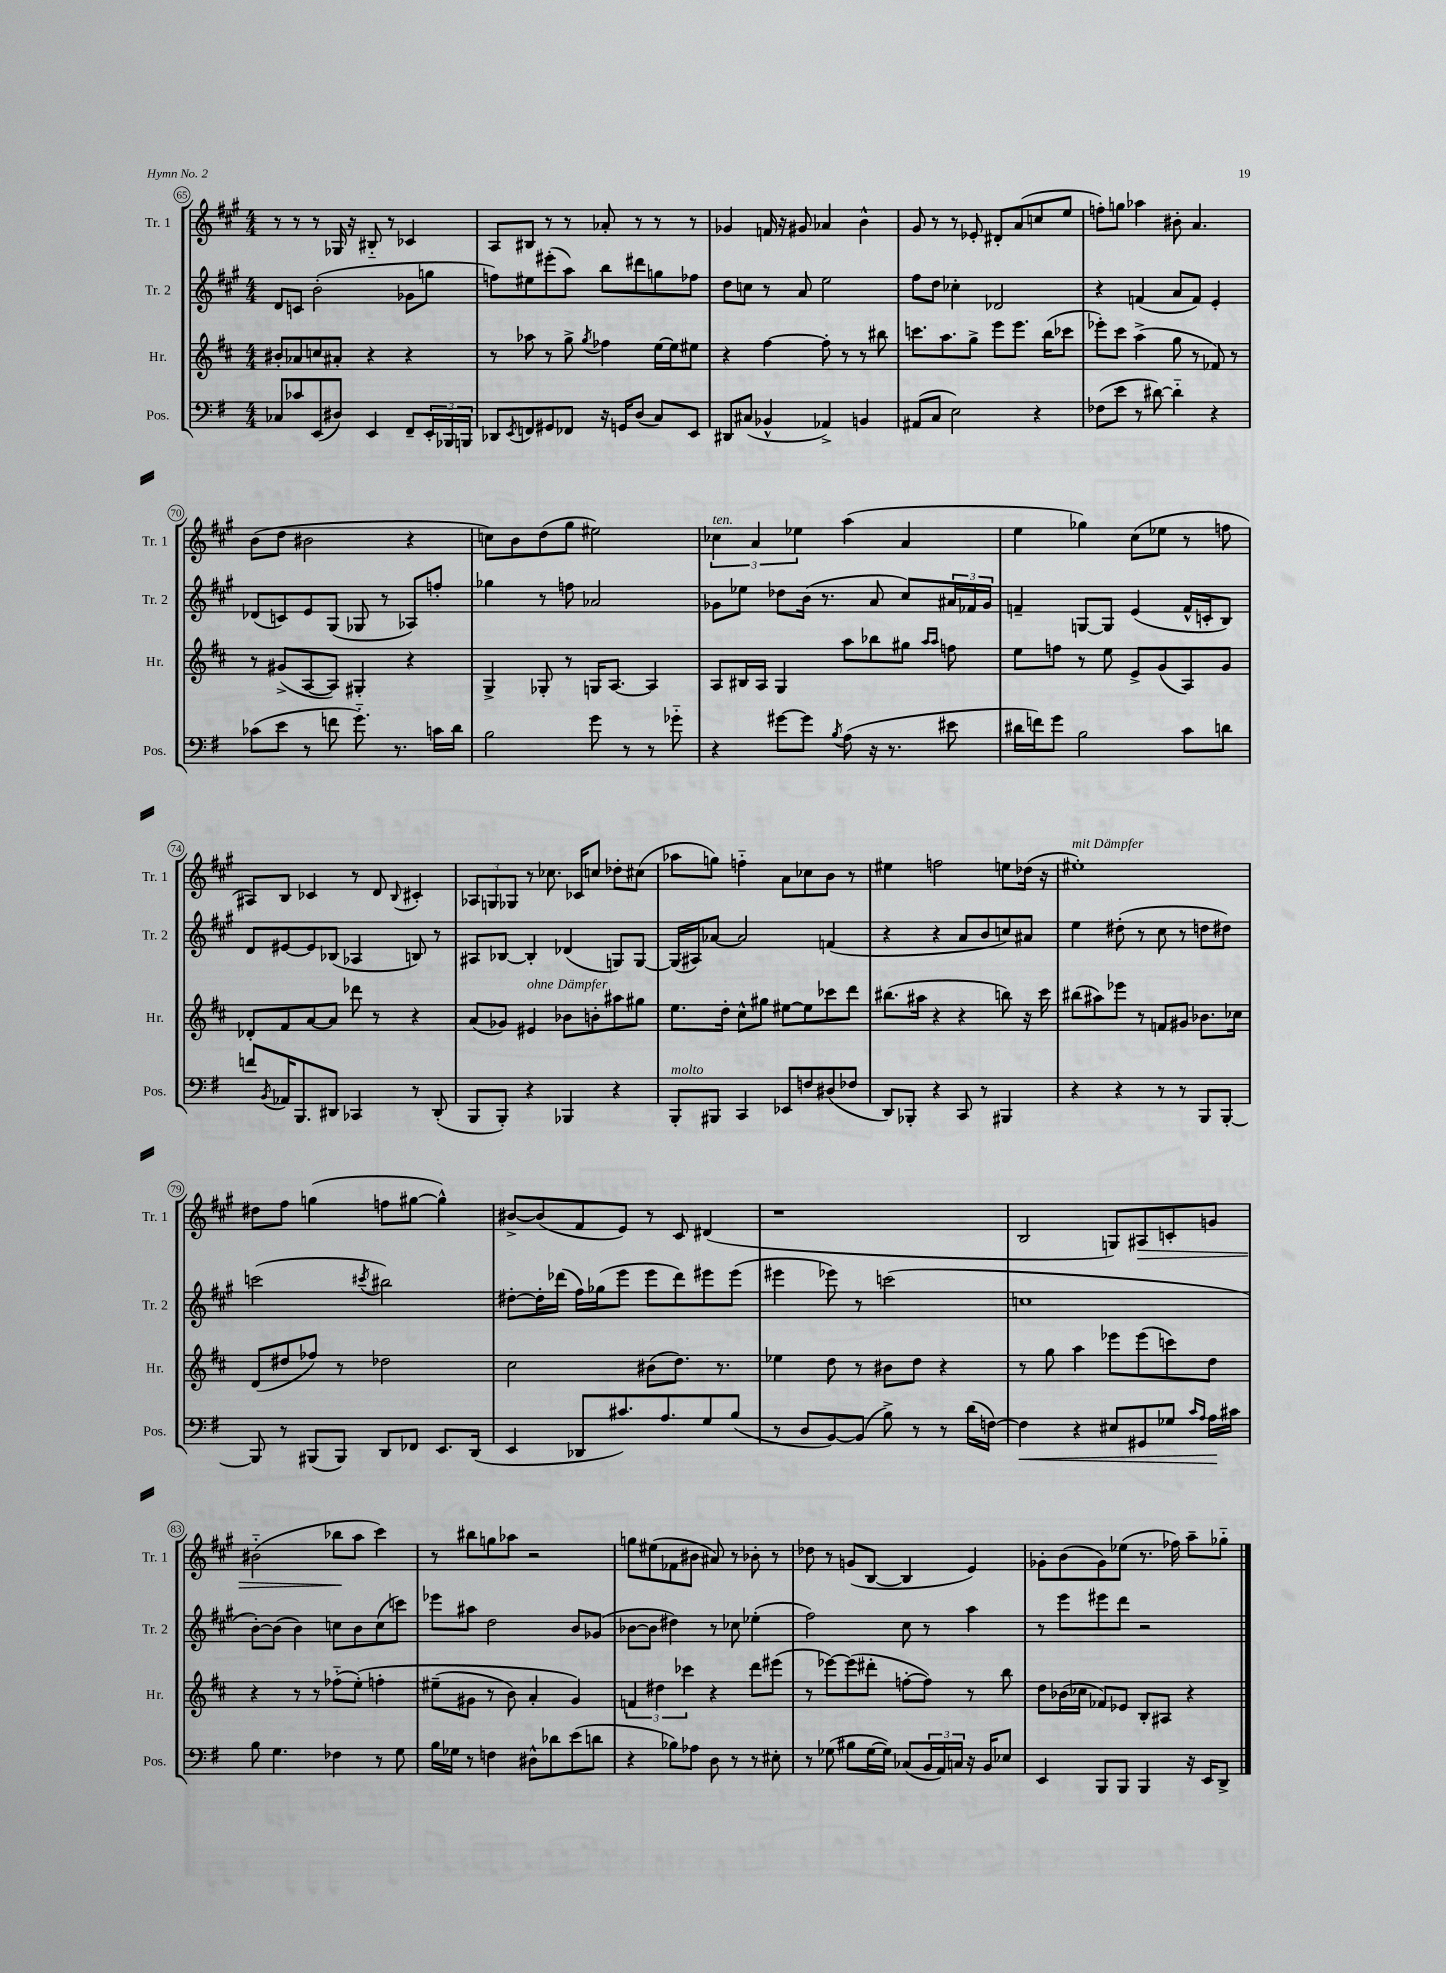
<<
\new StaffGroup <<
\new Staff = "s0" \with { instrumentName = "Tr. 1" shortInstrumentName = "Tr. 1" } {
    \clef treble \key a \major \numericTimeSignature \time 4/4
    r8 r8 r8 ges16 r16 bis8-_ r8 ces'4 |
    a8 bis8 r8 r8 aes'8-. r8 r8 r8 |
    ges'4 f'16 r16 gis'8 aes'4 b'4-^ |
    gis'8 r8 r8 ees'8-. dis'8-. a'8( c''8 e''8 |
    f''8-.) g''8 aes''4 bis'8-. a'4. |
    b'8( d''8 bis'2 r4 |
    c''8) b'8 d''8( gis''8 eis''2) |
    \tuplet 3/2 { ces''4^\markup { \italic "ten." } a'4 ees''4 } a''4( a'4 |
    e''4 ges''4) cis''8( ees''8 r8 f''8 |
    ais8) b8 ces'4 r8 d'8 \appoggiatura { b8 } cis'4-. |
    \tuplet 3/2 { aes8 g8 ges8 } r8 ces''8. ces'16 c''8 des''8-. cis''8( |
    aes''8 g''8) f''4-_ a'8 ces''8 b'8 r8 |
    eis''4 f''2 e''8 des''16( r16 |
    eis''1-.^\markup { \italic "mit Dämpfer" }) |
    dis''8 fis''8 g''4( f''8 gis''8~ gis''4-^) |
    bis'8~-> bis'8( fis'8 e'8) r8 cis'8 dis'4( |
    r1 |
    b2 g8) ais8\> c'8-. g'8 |
    bis'2-_( bes''8\! a''8 cis'''4) |
    r8 bis''8 g''8 aes''8 r2 |
    g''8 eis''8( fes'8 bis'8 ais'8) r8 bes'8-. r8 |
    des''8 r8 g'8( b8~ b4 e'4) |
    ges'8-. b'8( ges'8) ees''8( r8. fes''16) a''8-- ges''8-_ \bar "|." |
}
\new Staff = "s1" \with { instrumentName = "Tr. 2" shortInstrumentName = "Tr. 2" } {
    \clef treble \key a \major \numericTimeSignature \time 4/4
    d'8 c'8 b'2-.( ges'8 g''8 |
    f''8) eis''8 eis'''8-.( a''8) b''8 dis'''8 g''8 fes''8 |
    d''8 c''8 r8 a'8 e''2 |
    fis''8 d''8 ces''4-. des'2 |
    r4 f'4( a'8 f'8) e'4-. |
    des'8( c'8) e'8 gis8( ges8 r8 aes8) f''8-. |
    ges''4 r8 f''8 aes'2 |
    ges'8 ees''8 des''8 b'16( r8. a'8 cis''8) \tuplet 3/2 { ais'16 fes'16 ges'16 } |
    f'4-- g8~ g8 e'4( f'16-^ c'16-. b8) |
    d'8 eis'8~ eis'8 bes8( aes4 b8) r8 |
    ais8 bes8~ bes4-. des'4( g8) g8~ |
    g16( ais16) aes'8~ aes'2 f'4( |
    r4 r4 a'8 b'8 c''8) ais'8 |
    e''4 dis''8-.( r8 cis''8 r8 d''8 dis''8) |
    c'''2( \acciaccatura { cis'''8 } bis''2) |
    dis''8~-. dis''16-. des'''16( fis''16) ges''16( e'''8 e'''8 des'''8) eis'''8 eis'''8( |
    eis'''4 ees'''8) r8 c'''2( |
    c''1 |
    b'8~-.) b'8( b'4) c''8 b'8 c''8( c'''8) |
    ees'''8 ais''8 d''2 b'8 ges'8( |
    bes'8~ bes'8 dis''4) r8 ces''8 ees''4-.( |
    fis''2) cis''8 r8 a''4 |
    r8 e'''8 eis'''8 d'''8 r2 \bar "|." |
}
\new Staff = "s2" \with { instrumentName = "Hr." shortInstrumentName = "Hr." } {
    \clef treble \key d \major \numericTimeSignature \time 4/4
    bis'8-. aes'8 c''8 ais'8-. r4 r4 |
    r8 aes''8 r8 g''8-> \acciaccatura { g''8 } fes''4 e''16~ e''16 eis''8 |
    r4 fis''4~ fis''8-. r8 r8 bis''8 |
    c'''8. a''8. g''8-> e'''8 e'''8. b''16( ces'''8 |
    ees'''8-.) cis'''8 a''4->( g''8 r8 fes'8) r8 |
    r8 gis'8->( a8~ a8) gis4-. r4 |
    g4-> ges8-. r8 g16 a8.~ a4 |
    a8 bis16 a16 g4 a''8 bes''8 gis''8 \grace { a''16 a''16 } f''8 |
    e''8 f''8 r8 e''8 e'8-> g'8( a8) g'8 |
    des'8-. fis'8 a'8~ a'8 des'''8 r8 r4 |
    a'8( ges'8) eis'4^\markup { \italic "ohne Dämpfer" } bes'8 b'8-. ais''8 gis''8 |
    e''8. d''16-. cis''8-^ gis''8 eis''8~ eis''8 ces'''8 d'''8 |
    bis''8.( ais''16 r4 r4 b''8) r16 cis'''16 |
    bis''8( ais''8) ees'''8 r8 f'8 gis'8 bes'8. ces''16 |
    d'8( dis''8 fes''8) r8 des''2 |
    cis''2 bis'8( d''8.) r8. |
    ees''4 d''8 r8 bis'8 d''8 r4 |
    r8 g''8 a''4 ees'''8 ees'''8( c'''8) d''8 |
    r4 r8 r8 fes''8-_( e''8-.)\( f''4-. |
    eis''8--( gis'8 r8 b'8) a'4-. gis'4\) |
    \tuplet 3/2 { f'4 dis''4 ces'''4 } r4 d'''8 eis'''8( |
    r8 ees'''8~) ees'''8( dis'''8-. f''8~-. f''8) r8 b''8 |
    d''8 bes'16( ces''16 fes'8) ees'8 b8-. ais8 r4 \bar "|." |
}
\new Staff = "s3" \with { instrumentName = "Pos." shortInstrumentName = "Pos." } {
    \clef bass \key g \major \numericTimeSignature \time 4/4
    ces8 ces'8 e,8( dis8) e,4 fis,8-- \tuplet 3/2 { e,16-. bes,,16 b,,16 } |
    des,8 \acciaccatura { e,8 } f,8 gis,8 fes,8 r16 g,16 d8( c8) e,8 |
    dis,8 cis8( bes,4-^ aes,4->) b,4 |
    ais,8( c8 e2) r4 |
    fes8( e'8 r8 dis'8~) dis'4-_ r4 |
    ces'8( e'8 r8 f'8 g'8.-_) r8. c'16 d'16 |
    b2 g'8 r8 r8 ges'8-_ |
    r4 gis'8~ gis'8 \acciaccatura { b8 } a8( r16 r8. eis'8 |
    dis'16 f'16) g'8 b2 c'8 d'8 |
    f'8 \acciaccatura { b,8 } aes,16 b,,8. dis,8 ces,4 r8 dis,8-.( |
    b,,8 b,,8-.) r4 bes,,4 r4 |
    b,,8-.^\markup { \italic "molto" } bis,,8 c,4 ees,8 f8 dis8( fes8 |
    d,8) bes,,8-. r4 c,8 r8 bis,,4 |
    r4 r4 r8 r8 b,,8 b,,8~-. |
    b,,8 r8 bis,,8( bis,,8) d,8 fes,8 e,8. d,16( |
    e,4 des,8 cis'8.) a8. g8 b8( |
    r8 d8 b,8~) b,8( b8->) r8 r8 d'16( f16~) |
    f4\< r4 eis8 gis,8 ges8 \grace { c'16 a16 } a16\! cis'16 |
    b8 g4. fes4 r8 g8 |
    b16 ges16 r8 f4 dis8-^ des'8 e'8( d'8 |
    r4 bes8) aes8 d8 r8 r8 eis8-. |
    r8 ges8( bis8 ges16~ ges16) ces8( \tuplet 3/2 { b,16 a,16) c16 } r16 b,16 ees8 |
    e,4 b,,8 b,,8 b,,4 r16 e,16 d,8-> \bar "|." |
}
>>
>>
\layout { \context { \Score currentBarNumber = #65 \override BarNumber.stencil = #(make-stencil-circler 0.1 0.3 ly:text-interface::print) } }
